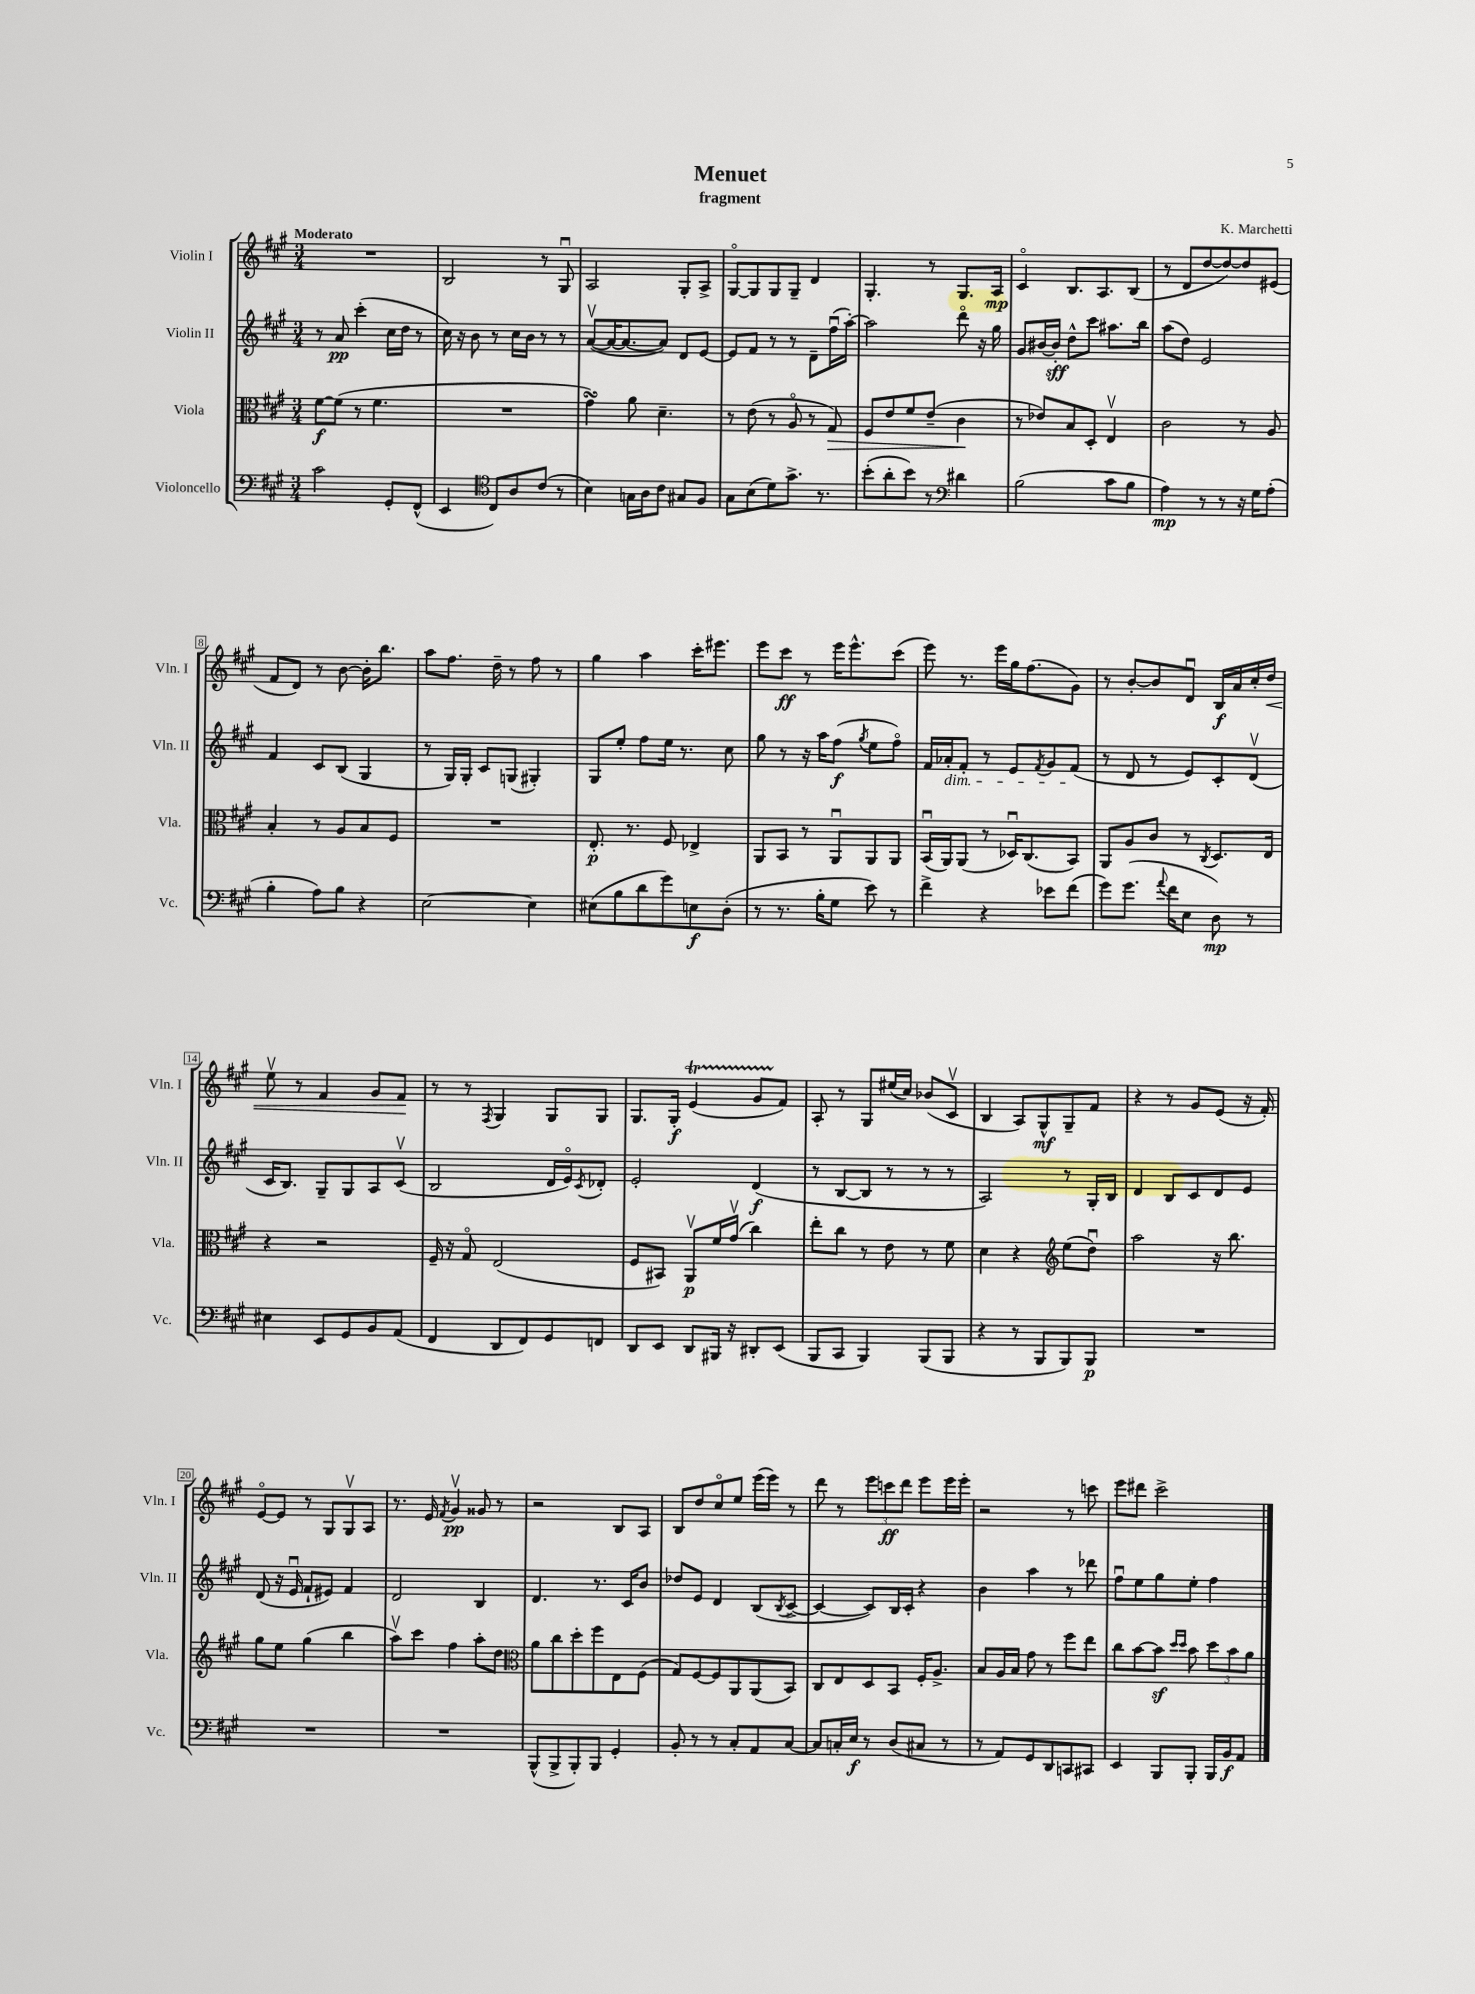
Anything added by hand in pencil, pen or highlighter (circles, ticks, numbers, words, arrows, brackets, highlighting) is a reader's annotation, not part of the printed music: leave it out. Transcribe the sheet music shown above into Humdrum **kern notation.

**kern	**kern	**kern	**kern
*staff4	*staff3	*staff2	*staff1
*clefF4	*clefC3	*clefG2	*clefG2
*k[f#c#g#]	*k[f#c#g#]	*k[f#c#g#]	*k[f#c#g#]
*M3/4	*M3/4	*M3/4	*M3/4
2c#	[8f#	8r	2.r
.	(8f#]	8a	.
.	8r	(4ccc#'	.
.	4.f#	.	.
8GG#'	.	16cc#	.
.	.	16dd	.
(8FF#^^	.	8r	.
=	=	=	=
4EE	2.r	16cc#)	2B
.	.	16r	.
.	.	8b	.
*clefC4	*	*	*
8C#)	.	8r	.
8A	.	16cc#	.
.	.	16b	.
(8c#	.	8r	8r
8r	.	8r	8G#u
=	=	=	=
4B)	4g#)	([8av	2A
.	.	16a_	.
.	.	8.a_	.
16G	8a	.	.
16A	.	.	.
8c#	4.d~	8a])	.
8G#	.	8d	8G#'
8F#	.	[8e	8A^
=	=	=	=
8G#	8r	8e]	[8G#o
(8B	(8e	8f#	8G#]
8d)	8r	8r	8G#
8.g#^	8Ao	8r	8G#~
.	8r	8d~	4d
8.r	.	.	.
.	8G#)	(16ff#u	.
.	.	[16aa')	.
=	=	=	=
(8b'	8F#	2aa]	4.G#'
8a'	8e	.	.
8b)	8f#	.	.
8r	(8e~	.	8r
*clefF4	*	*	*
4d#	4c#	8dddo	8.G#
.	.	16r	.
.	.	16gg#	16A
=	=	=	=
(2B	8r	8g#	4c#o
.	8e-)	[16b#	.
.	.	16b#']	.
.	8B	8dd^^	8.B
.	8D'	8ccc#	.
.	.	.	8.A
8c#	4Ev	8.aa#	.
8B	.	.	(8B
.	.	16bb	.
=	=	=	=
4A)	2c#	(8aa	8r
.	.	8dd)	8d
8r	.	2e	[8dd
8r	.	.	8dd_)
16r	8r	.	8dd]
16G#	.	.	.
(8A'	8A	.	(8e#
=	=	=	=
4B'	4B'	4f#	8f#
.	.	.	8d)
8A)	8r	8c#	8r
8B	8A	(8B	[8b
4r	8B	4G#	16b']
.	.	.	8.bb
.	8F#	.	.
=	=	=	=
[2E	2.r	8r	8aa
.	.	16G#)	8.ff#
.	.	16G#'	.
.	.	8c#	.
.	.	.	16dd~
.	.	(8G	8r
4E]	.	4G#')	8ff#
.	.	.	8r
=	=	=	=
(8E#	8.E'	8G#	4gg#
8B	.	8ee'	.
.	8.r	.	.
8d	.	8ff#	4aa
8g#)	8F#	16ee	.
.	.	8.r	.
8E	4E-^	.	16ccc#'
.	.	.	8.eee#
(8D'	.	8cc#	.
=	=	=	=
8r	8AA	8gg#	8eee
8.r	8BB	8r	8ccc#
.	8r	16r	8r
16B'	.	16aa	.
8G#	8AAu	(8ff#	16eee
.	.	.	8.eee^^
.	.	8qgg#	.
8e)	8AA	8ee	.
8r	8AA	8ff#o)	(8ccc#
=	=	=	=
4f#^	(16BBu	16f#	8eee)
.	16AA)	16a-'	.
.	(8AA	8f#'	8.r
4r	8r	8r	.
.	.	.	16eee
.	16D-u)	8e	16gg#
.	(8.C#	.	(8.ff#
.	.	8qf#	.
8e-	.	8g#	.
(8f#	8BB)	(8f#	8g#)
=	=	=	=
8g#)	8AA	8r	8r
(8.g#	8A	8d	[8b'
.	8c#	8r	8b]
8qqa	.	.	.
16f#	.	.	.
8E	8r	8e)	8du
.	8qC#	.	.
8D)	8.D	8c#'	16B
.	.	.	16a
8r	.	(8dv	16cc#'
.	16E	.	16dd
=	=	=	=
4E#	4r	16c#	8eev
.	.	8.B)	.
.	.	.	8r
8EE	2r	8G#~	4f#
8GG#	.	8G#	.
8BB	.	8A	8g#
(8AA	.	(8c#v	8f#
=	=	=	=
4FF#	16F#~	2B	8r
.	16r	.	.
.	8G#o	.	8r
.	.	.	8qF#
8DD	(2E	.	4G#
8FF#)	.	.	.
8GG#	.	16d	8G#
.	.	16eo)	.
.	.	8qc#	.
8FF	.	8d-'	8G#
=	=	=	=
8DD	8F#	2e'	8.G#
8EE	8BB#)	.	.
.	.	.	16G#'
8DD	8AAv	.	(4e
16BBB#	16f#	.	.
16r	(16g#v	.	.
8DD#'	4cc#)	(4d	8g#
(8EE	.	.	8f#)
=	=	=	=
8BBB	8ee'	8r	8A'
8CC#	8cc#	[8B	8r
4BBB)	8r	8B]	8G#
.	8e	8r	(16ee#
.	.	.	16cc#)
(8BBB	8r	8r	(8b-
8BBB	8f#	8r	8c#v
=	=	=	=
4r	4d	2A)	4B
8r	4r	.	8A)
8BBB	.	.	8G#^^
*	*clefG2	*	*
8BBB)	(8ee	8r	8G#~
8BBB	8ddu)	16G#'	8f#
.	.	16B	.
=	=	=	=
2.r	2aa	4d	4r
.	.	8B	8r
.	.	8c#	8g#
.	16r	8d	(8e
.	8.bb	.	.
.	.	8e	16r
.	.	.	16f#')
=	=	=	=
2.r	8gg#	(8d	[8eo
.	8ee	16r	8e]
.	.	16eu	.
.	(4gg#	8f#`	8r
.	.	8e#)	8G#
.	4bb	4f#	8G#v
.	.	.	8A
=	=	=	=
2.r	8aav)	2d	8.r
.	8ccc#	.	.
.	.	.	16e
.	.	.	8qf#
.	4ff#	.	4g#v
.	8aa'	4B	8g##
.	8dd	.	8r
=	=	=	=
*	*clefC3	*	*
(8BBB^^	8a	4.d	2r
8BBB^	8cc#	.	.
8BBB')	8dd'	.	.
8BBB	8ff#	8.r	.
4GG#'	8E	.	8B
.	.	16c#	.
.	(8F#	8b	8A
=	=	=	=
8BB'	8G#)	8dd-	8B
8r	[8F#	8e	8dd
8r	8F#]	4d	8cc#o
8C#'	8AA	.	8ee
8AA	(8AA	(8B	(16eee
.	.	.	16eee)
.	.	8qB	.
[8C#	8BB)	[8c#^	8r
=	=	=	=
8C#]	8C#	4c#_	8ddd
16C'	8E	.	8r
16E	.	.	.
8r	8D	8c#])	12eee
.	.	.	12ccc
(8D	8BB	16B	.
.	.	.	12ddd
.	.	16c#'	.
8C#	16F#'	4r	8eee
.	8.A^	.	.
8r	.	.	16eee
.	.	.	16eee'
=	=	=	=
8r	8B	4b	2r
8AA)	16A	.	.
.	16B	.	.
8GG#	8g#	4aa	.
8DD	8r	.	.
8CC	8ff#	8r	8r
8CC#	8ee	8ddd-	8ccc
=	=	=	=
4EE	8cc#	8ff#u	8eee
.	[8b	8ee	8ddd#
8BBB	8b]	8gg#	2ccc#^
.	16qqdd	.	.
.	16qqdd	.	.
8BBB'	8b	8ee'	.
16BBB	12dd	4ff#	.
16BB	.	.	.
.	12b	.	.
8AA	.	.	.
.	12a	.	.
==	==	==	==
*-	*-	*-	*-
